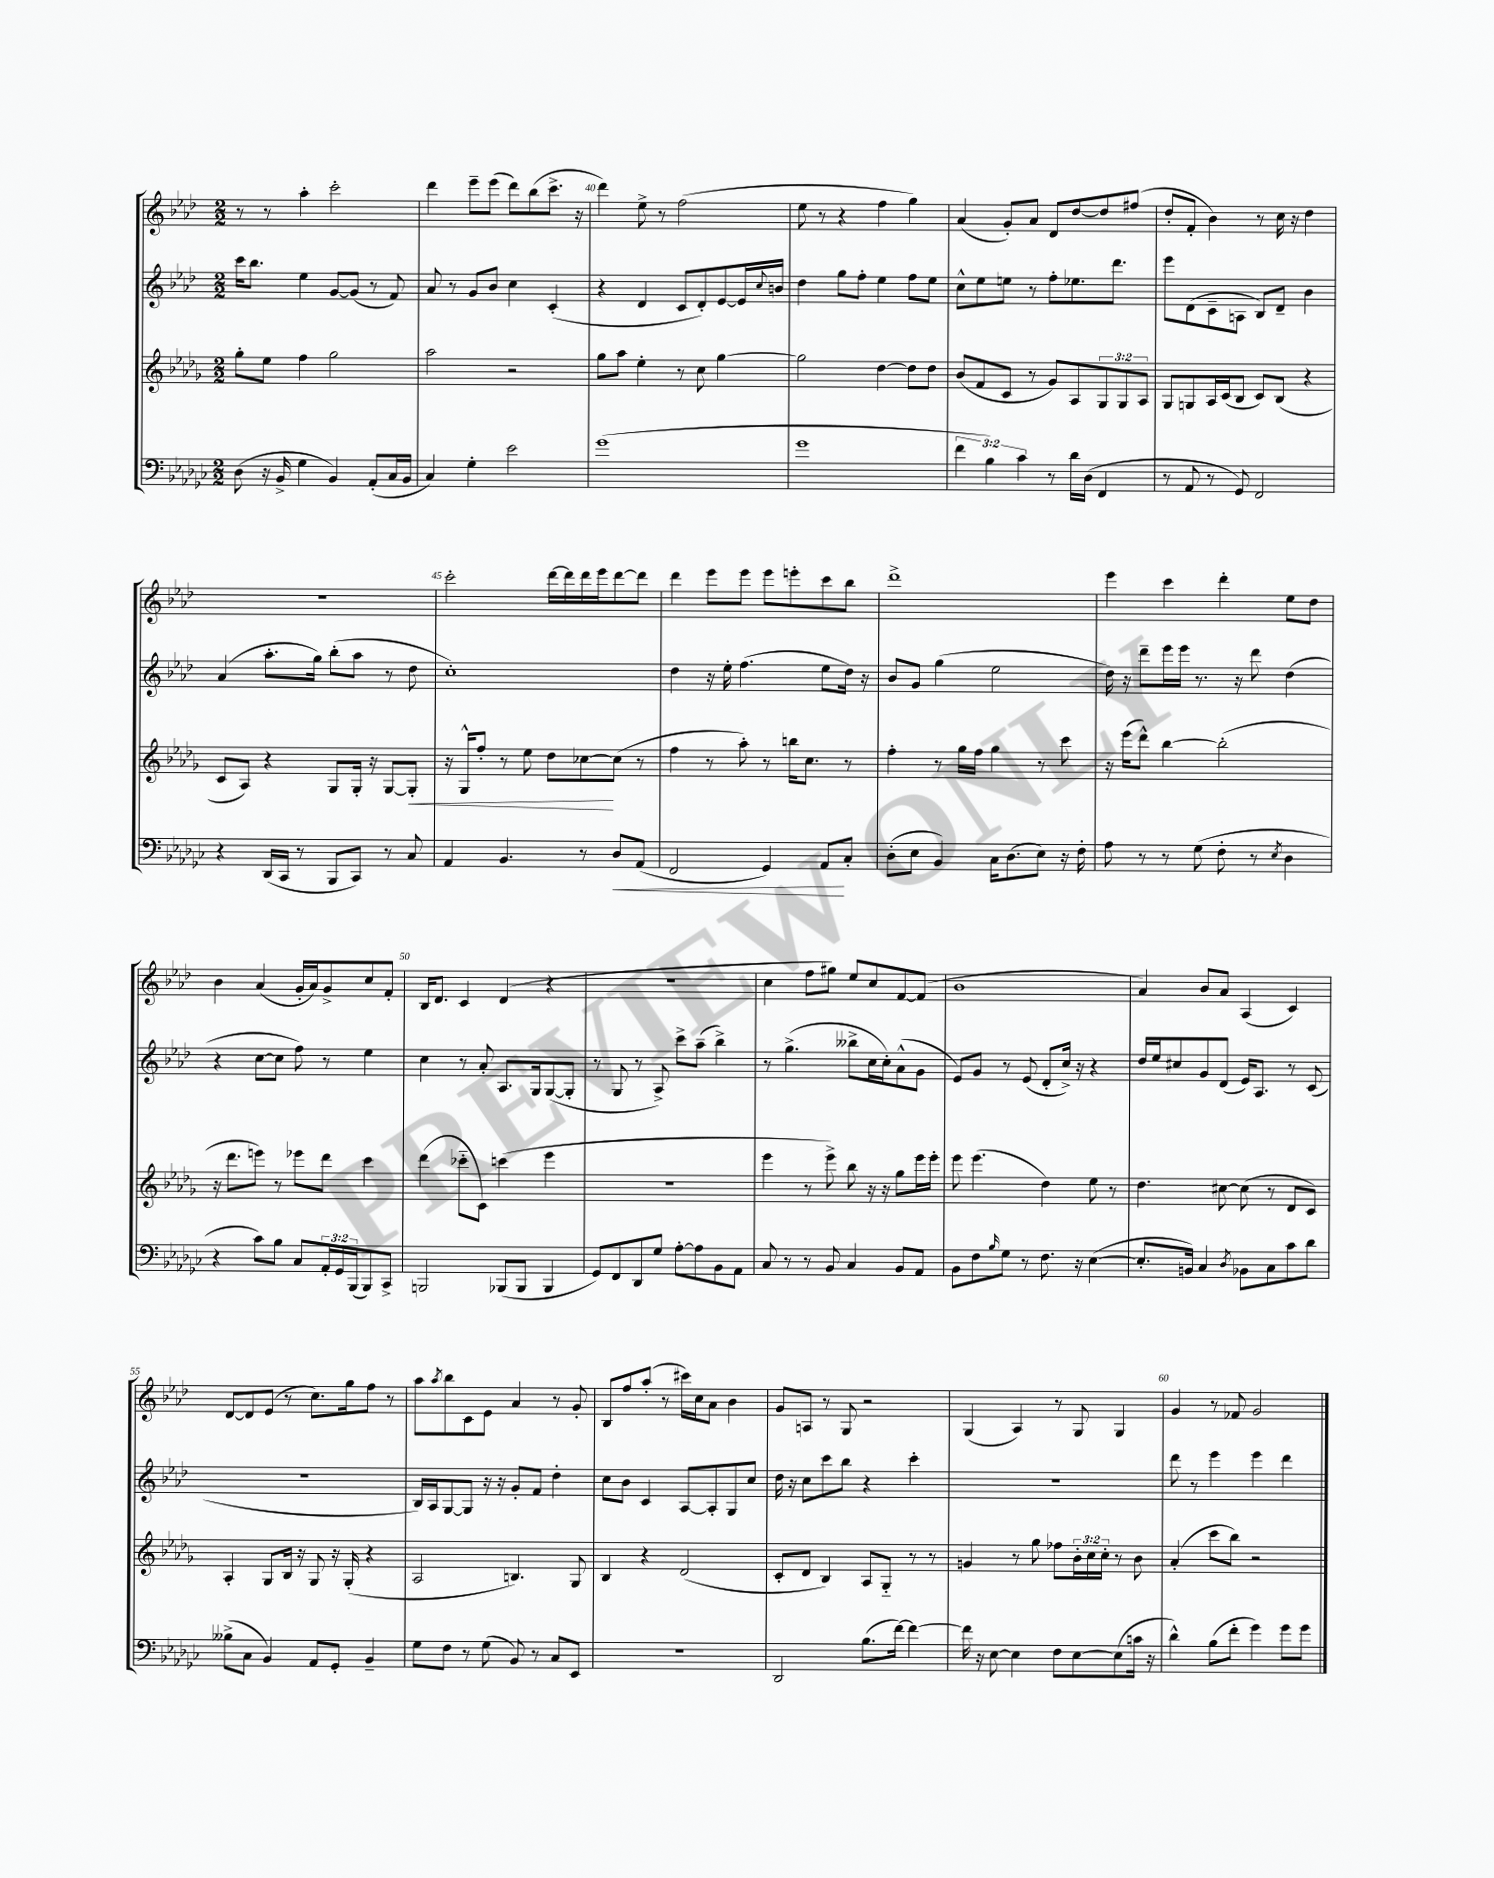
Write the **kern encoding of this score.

**kern	**kern	**kern	**kern
*staff4	*staff3	*staff2	*staff1
*clefF4	*clefG2	*clefG2	*clefG2
*k[b-e-a-d-g-c-]	*k[b-e-a-d-g-]	*k[b-e-a-d-]	*k[b-e-a-d-]
*M2/2	*M2/2	*M2/2	*M2/2
(8D-	8gg-'	16ccc	8r
.	.	8.bb-	.
16r	8ee-	.	8r
16BB-^	.	.	.
4G-	4ff	4ee-	4aa-'
4BB-)	2gg-	[8g	2ccc'
.	.	(8g]	.
(8AA-'	.	8r	.
16C-	.	8f)	.
16BB-	.	.	.
=	=	=	=
4C-)	2aa-	8a-	4ddd-
.	.	8r	.
4G-'	.	8g	8eee-~
.	.	8b-	(8eee-
2e-	2r	4cc	8ddd-)
.	.	.	(8bb-
.	.	(4c'	8.ccc^
.	.	.	16r
=	=	=	=
(1g-	8gg-	4r	4ddd-)
.	8aa-	.	.
.	4ee-'	4d-	8ee-^
.	.	.	8r
.	8r	8c	(2ff
.	8cc	8d-')	.
.	[4gg-	[8e-	.
.	.	16e-]	.
.	.	8qqcc	.
.	.	16b	.
=	=	=	=
1g-	2gg-]	4dd-	8ee-
.	.	.	8r
.	.	8gg	4r
.	.	8ff'	.
.	[4dd-	4ee-	4ff
.	8dd-]	8ff	4gg)
.	8dd-	8ee-	.
=	=	=	=
6f	(8b-	8cc^^	(4a-
.	8f	8ee-	.
6B-)	.	.	.
.	8c	8ee	8g')
6c-	.	.	.
.	8r	8r	8a-
8r	8g-)	8ff'	8d-
16d-	8A-	8.ee-	[8dd-
(16D-	.	.	.
4FF	12G-	.	8dd-]
.	.	8.ddd-	.
.	12G-	.	.
.	.	.	(8ff#
.	12A-	.	.
=	=	=	=
8r	8G-	8eee-	8dd-'
8AA-	8G	(8d-	8f'
8r	16A-	8c~	4b-)
.	(16c	.	.
8GG-)	8B-	8A	.
2FF	8c)	8B-)	8r
.	(8B-	8d-~	16cc
.	.	.	16r
.	4r	4b-	4dd-
=	=	=	=
4r	8c	(4a-	1r
.	8A-)	.	.
(16DD-	4r	8.aa-'	.
16CC-	.	.	.
8r	.	.	.
.	.	16gg)	.
8BBB-	8G-	(8bb-'	.
8CC-)	16G-'	8aa-	.
.	16r	.	.
8r	[8G-	8r	.
8C-	8G-']	8dd-	.
=	=	=	=
4AA-	16r	1cc')	2ccc'
.	16G-^^	.	.
.	8ff'	.	.
4.BB-	8r	.	.
.	8ee-	.	.
.	8dd-	.	[16ddd-
.	.	.	16ddd-]
8r	[8cc-	.	16ddd-
.	.	.	16eee-
8D-	(8cc-]	.	[8ddd-
(8AA-	8r	.	8ddd-]
=	=	=	=
2FF	4ff	4dd-	4ddd-
.	8r	16r	8eee-
.	.	16ee-'	.
.	8aa-')	(4.ff	8eee-
4GG-)	8r	.	8eee-
.	16bb	.	8eee'
.	8.cc	.	.
8AA-	.	8ee-	8ccc
8C-'	8r	16dd-)	8bb-
.	.	16r	.
=	=	=	=
(8D-'	4ff'	8b-	1ddd-^
8E-	.	8g	.
4BB-)	8r	(4gg	.
.	16gg-	.	.
.	16ff	.	.
16C-	4gg-	2ee-	.
(8.D-	.	.	.
8E-)	8r	.	.
16r	8ccc	.	.
16F'	.	.	.
=	=	=	=
8A-	16r	16dd-)	4eee-
.	(16eee-	16r	.
8r	8ddd-^^)	8ddd-~	.
8r	[4bb-	16eee-	4ccc
.	.	16eee-	.
(8G-	.	8.r	.
8F'	(2bb-']	.	4ddd-'
.	.	16r	.
8r	.	8ddd-	.
8qE-	.	.	.
4D-	.	(4dd-	8ee-
.	.	.	8dd-
=	=	=	=
4r	16r	4r	4b-
.	8.ddd-	.	.
8c-)	8eee)	[8cc	(4a-
8B-	8r	8cc]	.
8C-	8eee-	8ff)	16g'
.	.	.	16a-)
24AA-'	8ddd-	8r	8g^
24GG-	.	.	.
(24BBB-	.	.	.
8BBB-)	4ccc	4ee-	8cc
8CC-^	.	.	8f'
=	=	=	=
2BBB	(4ddd-	4cc	16B-
.	.	.	8.d-
.	8ccc-'~	8r	4c
.	8c)	8a-'	.
(8BBB-	(4ccc	8.A-	(4d-
8BBB-	.	.	.
.	.	16G	.
4BBB-	4eee-	([8G	4r
.	.	8G']	.
=	=	=	=
8GG-)	1r	8r	1r
8FF	.	8G	.
8DD-	.	8r	.
8G-	.	8A-^)	.
[8A-'	.	8ccc^	.
8A-]	.	(8aa-~	.
8BB-	.	4bb-^)	.
8AA-	.	.	.
=	=	=	=
8C-	4eee-	8r	4cc
8r	.	(4.gg^	.
8r	8r	.	8ff
8BB-	8eee-^)	.	8gg#)
4C-	8bb-	8bb--^	8ee-
.	16r	16cc	8cc
.	16r	16cc')	.
8BB-	8gg-	(8a-^^	[8f
8AA-	16eee-	8g	(8f]
.	16eee-'	.	.
=	=	=	=
8BB-	8eee-	8e-)	1b-
8F	(4.eee-	8g	.
16qqB-	.	.	.
8G-	.	8r	.
8r	.	(8e-	.
8.F	4dd-)	8d-'	.
.	.	16cc^)	.
16r	.	16r	.
([4E-	8ee-	4r	.
.	8r	.	.
=	=	=	=
8.E-']	4.dd-	16dd-	4a-)
.	.	16ee-	.
.	.	8cc#	.
16BB)	.	.	.
4C-	.	8g	8b-
.	[8cc#	(8d-	8a-
8qD-	.	.	.
8BB-	(8cc#]	16e-)	(4A-
.	.	8.A-	.
8C-	8r	.	.
8c-	8d-	8r	4c)
8d-	8c)	(8c	.
=	=	=	=
(8B--^	4A-'	1r	[8d-
8C-	.	.	8d-]
4BB-)	8G-	.	(8e-
.	16B-	.	8r
.	16r	.	.
8AA-	8G-	.	8.cc)
8GG-'	16r	.	.
.	(16G-'	.	16gg
4BB-~	4r	.	8ff
.	.	.	8r
=	=	=	=
8G-	2A-	16B-)	8aa-
.	.	16A-	.
.	.	.	8qaa-
8F	.	[8G	8bb-
8r	.	8G]	8c
(8G-	.	16r	8e-
.	.	16r	.
8BB-)	4.B)	8g'	4a-
8r	.	8f	.
8C-	.	4dd-'	8r
8EE-	8G-	.	8g'
=	=	=	=
1r	4B-	8cc	8B-
.	.	8b-	8ff
.	4r	4c	(8aa-'
.	.	.	8r
.	(2d-	[8A-	16ccc#)
.	.	.	16cc
.	.	8A-']	8a-
.	.	8G	4b-
.	.	8cc	.
=	=	=	=
2DD-	8c'	16dd-	8g
.	.	16r	.
.	8d-	8cc	8A
.	4B-)	8ccc	8r
.	.	8bb-	8G
(8.B-	8A-	4r	2r
.	8G-'~	.	.
[16f)	.	.	.
4f_	8r	4ccc'	.
.	8r	.	.
=	=	=	=
16f]	4g	1r	(4G
16r	.	.	.
[8E-	.	.	.
4E-]	8r	.	4A-)
.	8gg-	.	.
8F	8ff-	.	8r
[8E-	24b-'	.	8G
.	24cc	.	.
.	24cc'	.	.
(8E-]	8r	.	4G
16c	8b-	.	.
16r	.	.	.
=	=	=	=
4d-^^)	(4a-'	8ddd-	4g
.	.	8r	.
(8B-	8ccc	4eee-	8r
8f'	8bb-)	.	8f-
4g-)	2r	4eee-	2g
8g-	.	4ddd-	.
8g-	.	.	.
==	==	==	==
*-	*-	*-	*-
